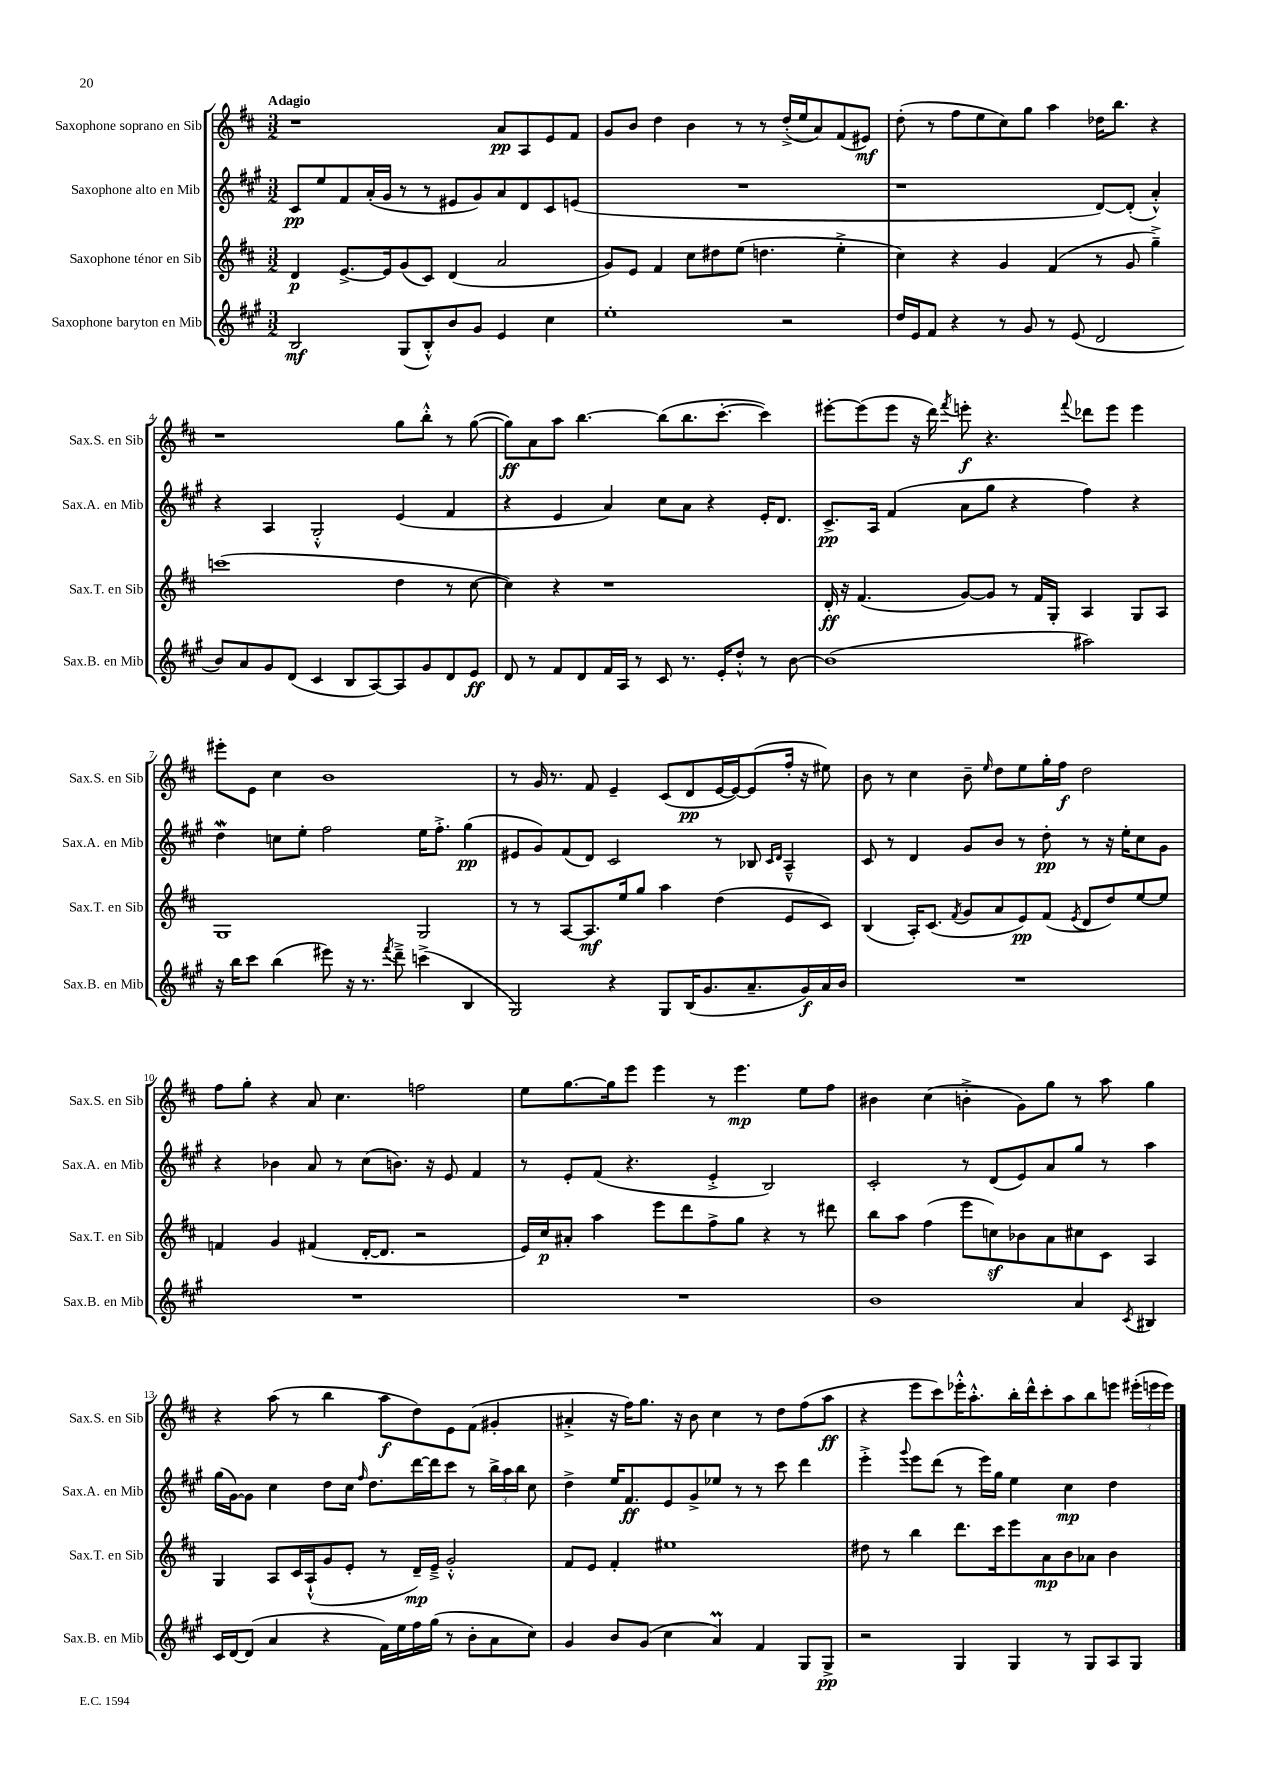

**kern	**kern	**kern	**kern
*staff4	*staff3	*staff2	*staff1
*clefG2	*clefG2	*clefG2	*clefG2
*k[f#c#g#]	*k[f#c#]	*k[f#c#g#]	*k[f#c#]
*M3/2	*M3/2	*M3/2	*M3/2
2B/	4d/	8c#/L	1r
.	.	8ee/	.
.	[8.e^/L	8f#/	.
.	.	(16a'/L	.
.	16e/]k	16g#/JJ	.
(8G#/L	(8g/	8r	.
8B'^^/)	8c#/J)	8r	.
8b/	(4d/	8e#/L	.
8g#/J	.	8g#/)	.
4e/	2a/	8a/	8a/L
.	.	8d/	8A/
4cc#\	.	8c#/	8e/
.	.	(8e/J	8f#/J
=	=	=	=
1ee'	8g/L)	1.r	8g/L
.	8e/J	.	8b/J
.	4f#/	.	4dd\
.	8cc#\L	.	4b\
.	8dd#\	.	.
.	(8ee\J	.	8r
.	4.dd\	.	8r
2r	.	.	(16dd'^/LL
.	.	.	16ee/J
.	.	.	8a/)
.	4ee'^\	.	(8f#/
.	.	.	8e#/J)
=	=	=	=
16dd/LL	4cc#\)	1r	(8dd'\
16e/J	.	.	.
8f#/J	.	.	8r
4r	4r	.	8ff#\L
.	.	.	8ee\
8r	4g/	.	8cc#\)
8g#/	.	.	8gg\J
8r	(4f#/	.	4aa\
(8e/	.	.	.
2d/	8r	[8d/L)	16dd-\LK
.	.	.	8.bb\J
.	8g/	(8d'/]J	.
.	4gg~^\)	4a'^^/)	4r
=	=	=	=
8b/L)	(1ccc	4r	1r
8a/	.	.	.
8g#/	.	4A/	.
(8d/J	.	.	.
4c#/	.	2G#'^^/	.
8B/L	.	.	.
[8A/)	.	.	.
8A/]	4dd\	(4e/	8gg\L
8g#/	.	.	8bb'^^\J
8d/	8r	4f#/	8r
8e/J	[8cc#\	.	([8gg\
=	=	=	=
8d/	4cc#\])	4r	8gg\]L)
8r	.	.	8a\
8f#/L	4r	4e/	8aa\J
8d/	.	.	[4.bb\
16f#/L	1r	4a/)	.
16A/JJ	.	.	.
8r	.	.	.
8c#/	.	8cc#\L	(8bb\]L
8.r	.	8a\J	8.bb\
.	.	4r	.
16e'/LK	.	.	[8.ccc#'\J
8dd'^^/J	.	.	.
8r	.	16e'/LK	4ccc#\])
.	.	8.d/J	.
[8b\	.	.	.
=	=	=	=
(1b]	16d'/	8.c#^/L	[8eee#'\L
.	16r	.	.
.	(4.f#/	.	(8eee#\]
.	.	16A/Jk	.
.	.	(4f#/	8eee#\J
.	.	.	16r
.	.	.	16ddd\)
.	.	.	8qfff#/
.	[8g/L)	8a\L	8eee'\
.	8g/]J	8gg#\J	4.r
.	8r	4r	.
.	16f#/LL	.	.
.	16G'/JJ	.	.
.	.	.	8qqfff#/
2aa#\)	4A/	4ff#\)	8ddd-\L
.	.	.	8eee\J
.	8G/L	4r	4eee\
.	8A/J	.	.
=	=	=	=
16r	1G	4dd\	8eee#'\L
16bb\LK	.	.	.
8ccc#\J	.	.	8e\J
(4bb\	.	8cc\L	4cc#\
.	.	8ee'\J	.
8eee#\)	.	2ff#\	1b
16r	.	.	.
8.r	.	.	.
8qfff#/	.	.	.
8ddd~^\	.	.	.
(4ccc^\	2G/	16ee\LK	.
.	.	8.ff#'^\J	.
4B/	.	(4gg#\	.
=	=	=	=
2G#/)	8r	8e#/L	8r
.	8r	8g#/)	16g/
.	.	.	8.r
.	[8A/L	(8f#/	.
.	8.A/]	8d/J)	8f#/
4r	.	2c#/	4e~/
.	16ee/k	.	.
.	8gg/J	.	.
8G#/L	4aa\	.	(8c#/L
(16B/K	.	.	8d/
8.g#/	.	.	.
.	(4dd\	8r	[16e/L
.	.	.	16e/_J)
8.a~/	.	8B-/	(8e/]
.	.	16qqc#/LL	.
.	.	16qqd/JJ	.
.	8e/L	4A~^^/	16ff#'/Jk
16g#/L)	.	.	16r
16a/	8c#/J)	.	8ee#\)
16b/JJ	.	.	.
=	=	=	=
1.r	(4B/	8c#/	8b\
.	.	8r	8r
.	16A'/LK)	4d/	4cc#\
.	(8.c#/J	.	.
.	8qf#/	.	.
.	8g/L	8g#/L	8b~\
.	.	.	16qqee/
.	8a/	8b/J	8dd\L
.	8e/)	8r	8ee\
.	(8f#/J	8dd'\	16gg'\L
.	.	.	16ff#\JJ
.	8qe/	.	.
.	8d/L	8r	2dd\
.	8dd/)	16r	.
.	.	16ee'\LK	.
.	[8ee/	8cc#\	.
.	8ee/]J	8g#\J	.
=	=	=	=
1.r	4f/	4r	8ff#\L
.	.	.	8gg'\J
.	4g/	4b-\	4r
.	(4f#/	8a/	8a/
.	.	8r	4.cc#\
.	[16d'/LK	(8cc#\L	.
.	8.d/]J	.	.
.	.	8.b\J)	.
.	2r	.	2ff\
.	.	16r	.
.	.	8e/	.
.	.	4f#/	.
=	=	=	=
1.r	16e/LL)	8r	8ee\L
.	16cc#/J	.	.
.	8a#'/J	8e'/L	[8.gg\
.	4aa\	(8f#/J	.
.	.	.	16gg\]k
.	.	4.r	8eee\J
.	8eee\L	.	4eee\
.	8ddd\	.	.
.	8ff#^\	4e'^/	8r
.	8gg\J	.	4.eee\
.	4r	2B/)	.
.	8r	.	8ee\L
.	8ddd#\	.	8ff#\J
=	=	=	=
1b	8bb\L	2c#'/	4b#\
.	8aa\J	.	.
.	(4ff#\	.	(4cc#\
.	8eee\L	8r	4b'^\
.	8cc\)	(8d/L	.
.	8b-\	8e/)	8g\L)
.	8a\	8a/	8gg\J
4a/	8cc#\	8gg#/J	8r
.	8c#\J	8r	8aa\
8qc#/	.	.	.
4B#/	4A/	4aa\	4gg\
=	=	=	=
16c#/LL	4G/	(16gg#\LL	4r
[16d/J	.	[16g#\J)	.
(8d/]J	.	8g#\]J	.
4a/	8A/L	4cc#\	(8aa\
.	16c#/L	.	8r
.	(16A`^^/J	.	.
4r	8g/	8dd\L	4bb\
.	8e'/J	16cc#\Jk	.
.	.	16qqff#/	.
.	.	8.dd\L	.
16f#\LL)	8r	.	8aa\L
16ee\	.	.	.
16ff#\	16d~/LL)	[16ddd\L	8dd\)
(16gg#\JJ	16e~^/JJ	16ddd\]J	.
8r	2g'^^/	8ccc#\J	8e\
8b'\L	.	8r	(8f#\J
8a\	.	24bb^\LL	4g#'/
.	.	24aa\	.
.	.	24bb\JJ	.
8cc#\J)	.	8cc#\	.
=	=	=	=
4g#/	8f#/L	4dd^\	4a#'^/
.	8e/J	.	.
8b/L	4f#'/	16ee/LK	16r
.	.	8.f#/	16ff#\LK)
(8g#/J	.	.	8.gg\J
4cc#\	1ee#	8e/	.
.	.	.	16r
.	.	8g#^/	8b\
4a/)	.	8ee-/J	4cc#\
.	.	8r	.
4f#/	.	8r	8r
.	.	8ccc#\	8dd\L
8G#/L	.	4ddd\	(8ff#\
8G#^/J	.	.	8aa\J
=	=	=	=
2r	8dd#\	4eee'^\	4r
.	8r	.	.
.	.	8qqggg#/	.
.	4bb\	8eee\L	8eee\L
.	.	(8ddd\J	8ccc#\)
4G#/	8.ddd\L	8r	16eee-'^^\K
.	.	.	8.aa'^^\
.	.	16eee\LL)	.
.	16ccc#\k	16gg#\JJ	.
4G#/	8eee\	4ee\	16bb'\L
.	.	.	16ddd^^\J
.	8a\	.	8ccc#'\
8r	8b\	4cc#\	8aa\
8G#/L	8a-\J	.	8bb\
8A/	4b\	4dd\	8eee\J
8G#/J	.	.	(24eee#'\LL
.	.	.	24eee\
.	.	.	24eee\JJ)
==	==	==	==
*-	*-	*-	*-
